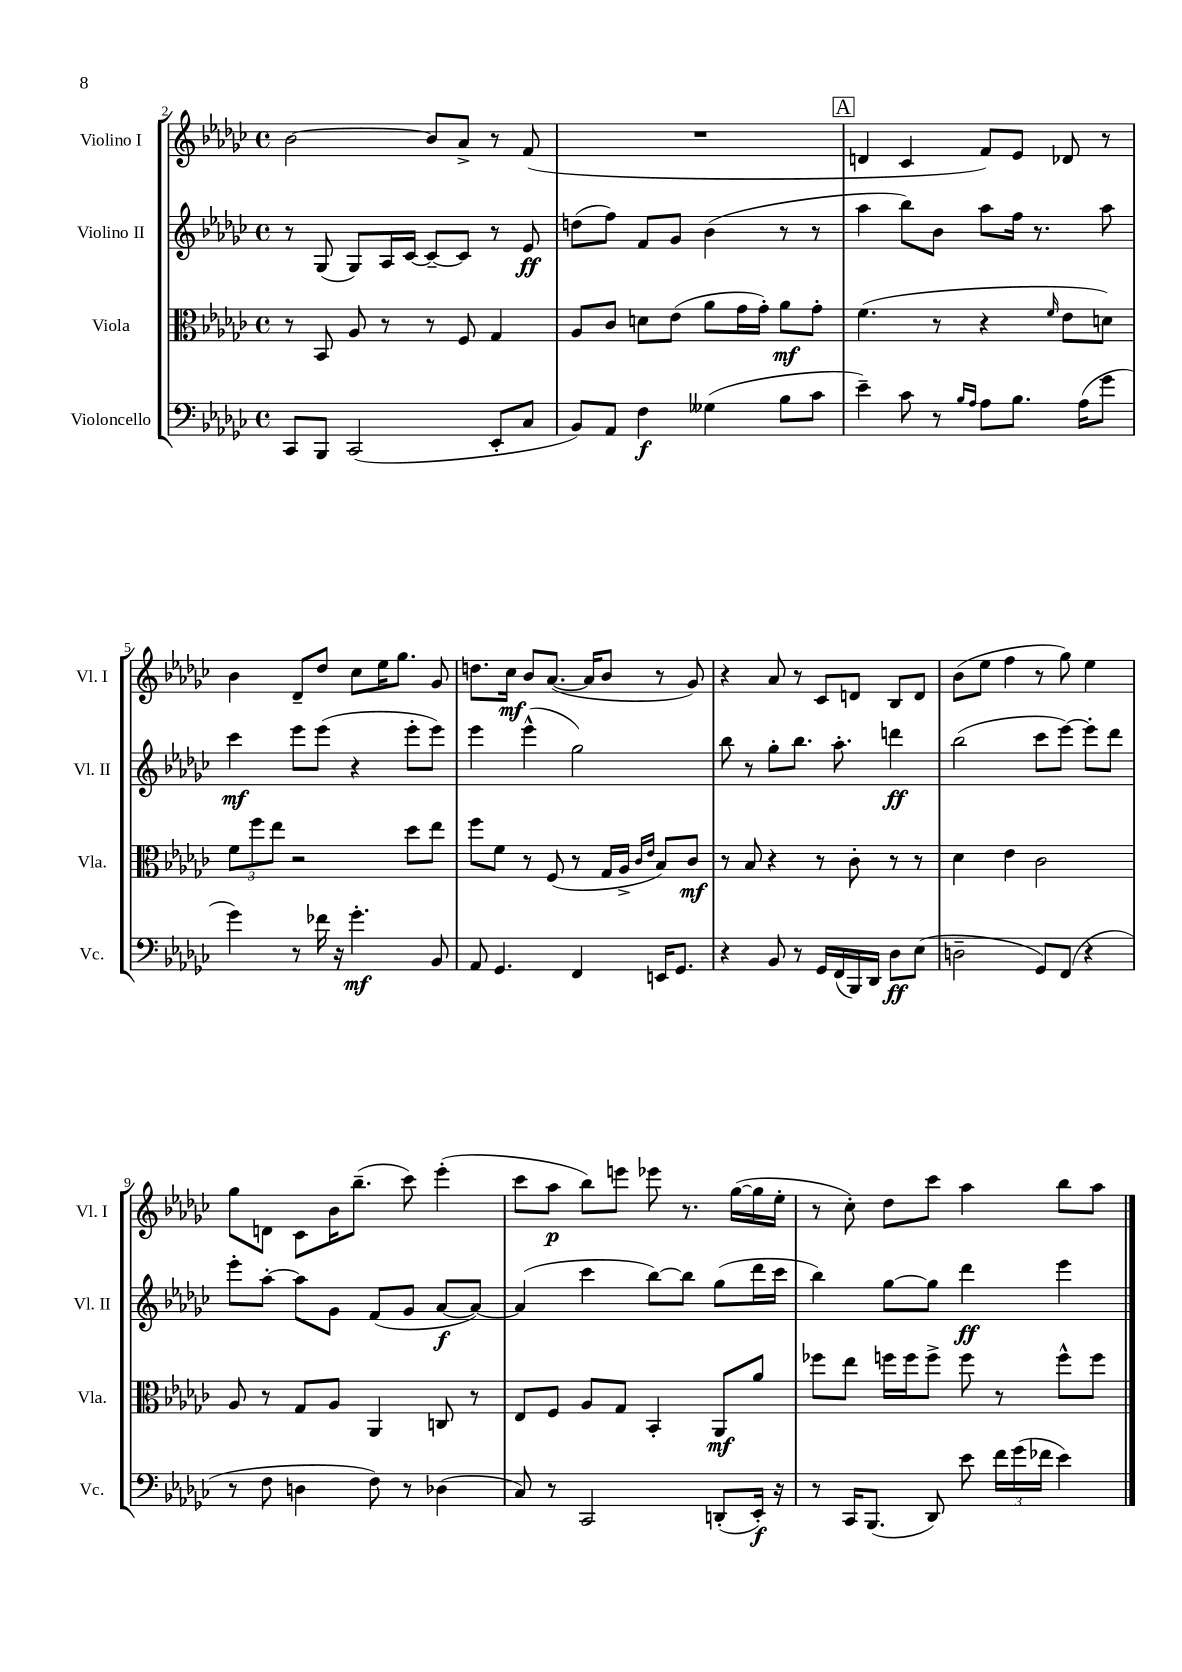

**kern	**dynam	**kern	**dynam	**kern	**dynam	**kern	**dynam
*part4	*part4	*part3	*part3	*part2	*part2	*part1	*part1
*staff4	*staff4	*staff3	*staff3	*staff2	*staff2	*staff1	*staff1
*I"Violoncello	*	*I"Viola	*	*I"Violino II	*	*I"Violino I	*
*I'Vc.	*	*I'Vla.	*	*I'Vl. II	*	*I'Vl. I	*
*clefF4	*	*clefC3	*	*clefG2	*	*clefG2	*
*k[b-e-a-d-g-c-]	*	*k[b-e-a-d-g-c-]	*	*k[b-e-a-d-g-c-]	*	*k[b-e-a-d-g-c-]	*
*M4/4	*	*M4/4	*	*M4/4	*	*M4/4	*
*met(c)	*	*met(c)	*	*met(c)	*	*met(c)	*
=2	=2	=2	=2	=2	=2	=2	=2
8CC-/L	.	8r	.	8r	.	[2b-\	.
8BBB-/J	.	8BB-/	.	(8G-/	.	.	.
(2CC-/	.	8A-/	.	8G-/L)	.	.	.
.	.	8r	.	16A-/L	.	.	.
.	.	.	.	[16c-/JJ	.	.	.
.	.	8r	.	8c-~/L_	.	8b-/L]	.
.	.	8F/	.	8c-/J]	.	8a-^/J	.
8EE-'/L	.	4G-/	.	8r	.	8r	.
8C-/J	.	.	.	8e-/	ff	(8f/	.
=3	=3	=3	=3	=3	=3	=3	=3
8BB-/L)	.	8A-/L	.	(8ddn\L	.	1r	.
8AA-/J	.	8c-/J	.	8ff\J)	.	.	.
4F\	f	8dn\L	.	8f/L	.	.	.
.	.	(8e-\J	.	8g-/J	.	.	.
(4G--X\	.	8a-\L	.	(4b-\	.	.	.
.	.	16g-\L	.	.	.	.	.
.	.	16g-'\JJ)	.	.	.	.	.
8B-\L	.	8a-\L	mf	8r	.	.	.
8c-\J	.	8g-'\J	.	8r	.	.	.
!!LO:REH:place=s1:t=A
=4	=4	=4	=4	=4	=4	=4	=4
4e-~\)	.	(4.f\	.	4aa-\	.	4dn/	.
8c-\	.	.	.	8bb-\L)	.	4c-/	.
8r	.	8r	.	8b-\J	.	.	.
16qqB-/LL	.	.	.	.	.	.	.
16qqA-/JJ	.	.	.	.	.	.	.
8A-\L	.	4r	.	8aa-\L	.	8f/L)	.
8.B-\J	.	.	.	16ff\Jk	.	8e-/J	.
.	.	.	.	8.r	.	.	.
.	.	16qqf/	.	.	.	.	.
.	.	8e-\L	.	.	.	8d-X/	.
(16A-\KL	.	.	.	.	.	.	.
8g-\J	.	8dn\J)	.	8aa-\	.	8r	.
!!LO:LB:g=z
=5	=5	=5	=5	=5	=5	=5	=5
4g-\)	.	12f\L	.	4ccc-\	mf	4b-\	.
.	.	12ff\	.	.	.	.	.
.	.	12ee-\J	.	.	.	.	.
8r	.	2r	.	8eee-\L	.	8d-~/L	.
16f-X\	.	.	.	(8eee-\J	.	8dd-/J	.
16r	.	.	.	.	.	.	.
4.g-'\	mf	.	.	4r	.	8cc-\L	.
.	.	.	.	.	.	16ee-\K	.
.	.	.	.	.	.	8.gg-\J	.
.	.	8dd-\L	.	8eee-'\L	.	.	.
8BB-/	.	8ee-\J	.	8eee-\J)	.	8g-/	.
=6	=6	=6	=6	=6	=6	=6	=6
8AA-/	.	8ff\L	.	4eee-\	.	8.ddn\L	.
4.GG-/	.	8f\J	.	.	.	.	.
.	.	.	.	.	.	16cc-\Jk	mf
.	.	8r	.	(4eee-^^\	.	8b-/L	.
.	.	(8F/	.	.	.	([8.a-/J	.
4FF/	.	8r	.	2gg-\)	.	.	.
.	.	.	.	.	.	16a-/KL]	.
.	.	16G-/LL	.	.	.	8b-/J	.
.	.	16A-^/JJ	.	.	.	.	.
.	.	16qqc-/LL	.	.	.	.	.
.	.	16qqe-/JJ	.	.	.	.	.
16EEn/KL	.	8B-/L)	.	.	.	8r	.
8.GG-/J	.	.	.	.	.	.	.
.	.	8c-/J	mf	.	.	8g-/)	.
=7	=7	=7	=7	=7	=7	=7	=7
4r	.	8r	.	8bb-\	.	4r	.
.	.	8B-/	.	8r	.	.	.
8BB-/	.	4r	.	8gg-'\L	.	8a-/	.
8r	.	.	.	8.bb-\J	.	8r	.
16GG-/LL	.	8r	.	.	.	8c-/L	.
(16FF/	.	.	.	8.aa-'\	.	.	.
16BBB-/)	.	8c-'\	.	.	.	8dn/J	.
16DD-/JJ	.	.	.	.	.	.	.
8D-\L	ff	8r	.	4dddn\	ff	8B-/L	.
(8E-\J	.	8r	.	.	.	8d/J	.
=8	=8	=8	=8	=8	=8	=8	=8
2Dn~\	.	4d-\	.	(2bb-\	.	(8b-\L	.
.	.	.	.	.	.	8ee-\J	.
.	.	4e-\	.	.	.	4ff\	.
8GG-/L)	.	2c-\	.	8ccc-\L	.	8r	.
(8FF/J	.	.	.	[8eee-\J)	.	8gg-\)	.
4r	.	.	.	8eee-'\L]	.	4ee-\	.
.	.	.	.	8ddd-\J	.	.	.
!!LO:LB:g=z
=9	=9	=9	=9	=9	=9	=9	=9
8r	.	8A-/	.	8eee-'\L	.	8gg-\L	.
8F\	.	8r	.	[8aa-'\J	.	8dn\J	.
4Dn\	.	8G-/L	.	8aa-\L]	.	8c-\L	.
.	.	8A-/J	.	8g-\J	.	16b-\K	.
.	.	.	.	.	.	(8.bb-~\J	.
8F\)	.	4AA-/	.	(8f/L	.	.	.
8r	.	.	.	8g-/J	.	8ccc-\)	.
(4D-X\	.	8Cn/	.	[8a-/L	f	(4eee-'\	.
.	.	8r	.	8a-/J_)	.	.	.
=10	=10	=10	=10	=10	=10	=10	=10
8C-/)	.	8E-/L	.	(4a-/]	.	8ccc-\L	.
8r	.	8F/J	.	.	.	8aa-\J	p
2CC-/	.	8A-/L	.	4ccc-\	.	8bb-\L)	.
.	.	8G-/J	.	.	.	8eeen\J	.
.	.	4BB-'/	.	[8bb-\L)	.	8eee-X\	.
.	.	.	.	8bb-\J]	.	8.r	.
(8DDn'/L	.	8AA-/L	mf	(8gg-\L	.	.	.
.	.	.	.	.	.	([16gg-\LL	.
16EE-'/Jk)	f	8a-/J	.	16ddd-\L	.	16gg-\]	.
16r	.	.	.	16ccc-\JJ	.	16ee-'\JJ	.
=11	=11	=11	=11	=11	=11	=11	=11
8r	.	8ff-X\L	.	4bb-\)	.	8r	.
16CC-/KL	.	8ee-\J	.	.	.	8cc-'\)	.
(8.BBB-/J	.	.	.	.	.	.	.
.	.	16ffn\LL	.	[8gg-\L	.	8dd-\L	.
.	.	16ff\J	.	.	.	.	.
8DD-/)	.	8ff^\J	.	8gg-\J]	.	8ccc-\J	.
8e-\	.	8ff\	.	4ddd-\	ff	4aa-\	.
24f\LL	.	8r	.	.	.	.	.
(24g-\	.	.	.	.	.	.	.
24f-X\JJ	.	.	.	.	.	.	.
4e-\)	.	8ff^^\L	.	4eee-\	.	8bb-\L	.
.	.	8ff\J	.	.	.	8aa-\J	.
==	==	==	==	==	==	==	==
*-	*-	*-	*-	*-	*-	*-	*-
